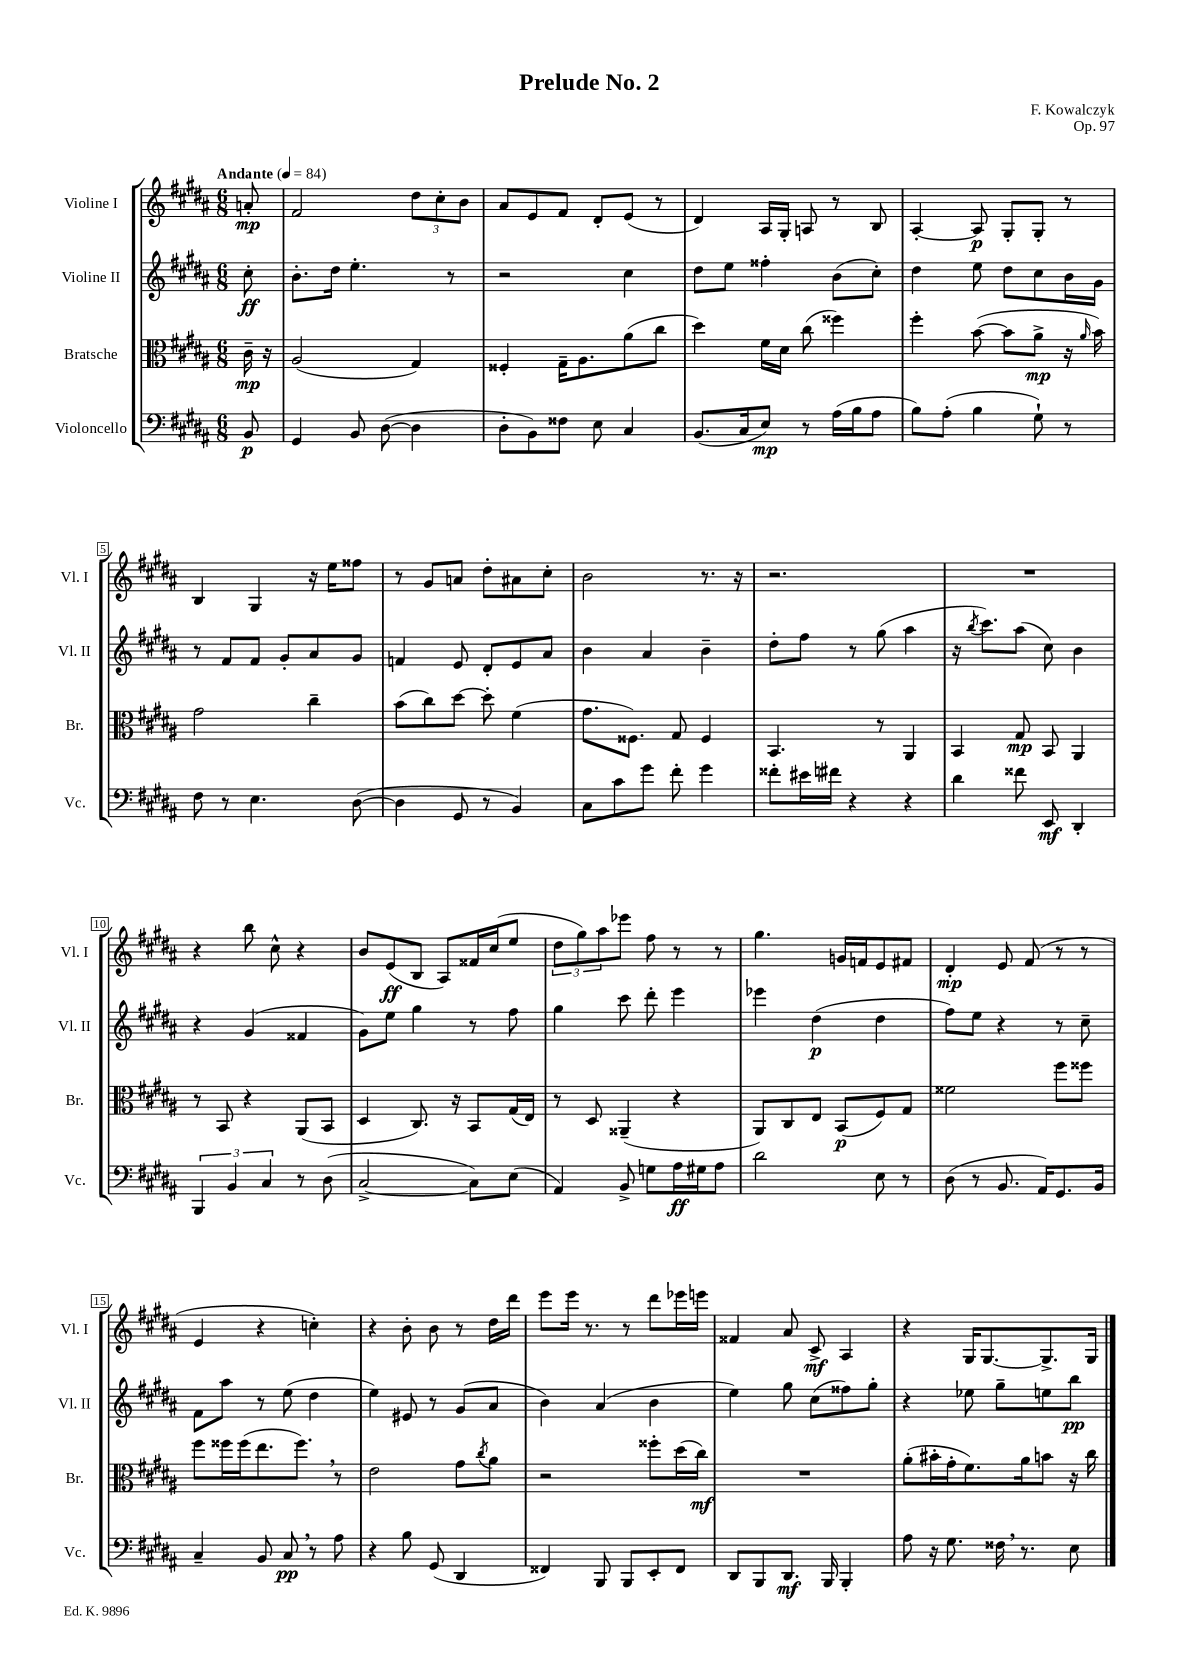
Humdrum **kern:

**kern	**dynam	**kern	**dynam	**kern	**dynam	**kern	**dynam
*part4	*part4	*part3	*part3	*part2	*part2	*part1	*part1
*staff4	*staff4	*staff3	*staff3	*staff2	*staff2	*staff1	*staff1
*I"Violoncello	*	*I"Bratsche	*	*I"Violine II	*	*I"Violine I	*
*I'Vc.	*	*I'Br.	*	*I'Vl. II	*	*I'Vl. I	*
*clefF4	*	*clefC3	*	*clefG2	*	*clefG2	*
*k[f#c#g#d#a#]	*	*k[f#c#g#d#a#]	*	*k[f#c#g#d#a#]	*	*k[f#c#g#d#a#]	*
*M6/8	*	*M6/8	*	*M6/8	*	*M6/8	*
*MM84	*	*MM84	*	*MM84	*	*MM84	*
=	=	=	=	=	=	=	=
!	!	!	!	!	!	!LO:TX:a:B:t=Andante	!
8BB/	p	16c#~\	mp	8cc#'\	ff	8an'/	mp
.	.	16r	.	.	.	.	.
=1	=1	=1	=1	=1	=1	=1	=1
4GG#/	.	(2A#/	.	8.b'\L	.	2f#/	.
.	.	.	.	16dd#\Jk	.	.	.
8BB/	.	.	.	4.ee'\	.	.	.
([8D#\	.	.	.	.	.	.	.
4D#\]	.	4G#/)	.	.	.	12dd#\L	.
.	.	.	.	.	.	12cc#'\	.
.	.	.	.	8r	.	.	.
.	.	.	.	.	.	12b\J	.
=2	=2	=2	=2	=2	=2	=2	=2
8D#'\L	.	4F##X'/	.	2r	.	8a#/L	.
8BB\)	.	.	.	.	.	8e/	.
8F##X\J	.	16G#~\KL	.	.	.	8f#/J	.
.	.	8.A#\	.	.	.	.	.
8E\	.	.	.	.	.	8d#'/L	.
4C#/	.	(8a#\	.	4cc#\	.	(8e/J	.
.	.	8cc#\J	.	.	.	8r	.
=3	=3	=3	=3	=3	=3	=3	=3
(8.BB/L	.	4dd#\)	.	8dd#\L	.	4d#/)	.
.	.	.	.	8ee\J	.	.	.
16C#/k	.	.	.	.	.	.	.
8E/J)	mp	16f#\LL	.	4ff##X'\	.	16A#/LL	.
.	.	16d#\JJ	.	.	.	16G#'/JJ	.
8r	.	(8cc#\	.	.	.	8An/	.
(16A#\LL	.	4ff##X\)	.	(8b\L	.	8r	.
16B\J	.	.	.	.	.	.	.
8A#\J	.	.	.	8cc#'\J)	.	8B/	.
=4	=4	=4	=4	=4	=4	=4	=4
8B\L)	.	4ff#'\	.	4dd#\	.	[4A#'/	.
(8A#'\J	.	.	.	.	.	.	.
4B\	.	([8b\	.	8ee\	.	8A#/]	p
.	.	8b\L]	.	8dd#\L	.	8G#'/L	.
8G#`\)	.	8a#^\J	mp	8cc#\	.	8G#'/J	.
8r	.	16r	.	16b\L	.	8r	.
.	.	16qqa#/	.	.	.	.	.
.	.	16b\)	.	16g#\JJ	.	.	.
!!LO:LB:g=z
=5	=5	=5	=5	=5	=5	=5	=5
8F#\	.	2g#\	.	8r	.	4B/	.
8r	.	.	.	8f#/L	.	.	.
4.E\	.	.	.	8f#/J	.	4G#/	.
.	.	.	.	8g#'/L	.	.	.
.	.	4cc#~\	.	8a#/	.	16r	.
.	.	.	.	.	.	16ee\KL	.
([8D#\	.	.	.	8g#/J	.	8ff##X\J	.
=6	=6	=6	=6	=6	=6	=6	=6
4D#\]	.	(8b\L	.	4fn/	.	8r	.
.	.	8cc#\)	.	.	.	8g#/L	.
8GG#/	.	[8dd#\J	.	8e/	.	8an/J	.
8r	.	8dd#'\]	.	8d#'/L	.	8dd#'\L	.
4BB/)	.	(4f#\	.	8e/	.	8a#X\	.
.	.	.	.	8a#/J	.	8cc#'\J	.
=7	=7	=7	=7	=7	=7	=7	=7
8C#\L	.	8.g#\L	.	4b\	.	2b\	.
8c#\	.	.	.	.	.	.	.
.	.	8.F##X\J)	.	.	.	.	.
8g#\J	.	.	.	4a#/	.	.	.
8f#'\	.	8G#/	.	.	.	.	.
4g#\	.	4F##/	.	4b~\	.	8.r	.
.	.	.	.	.	.	16r	.
=8	=8	=8	=8	=8	=8	=8	=8
8f##X'\L	.	4.BB/	.	8dd#'\L	.	2.r	.
16e#X\L	.	.	.	8ff#\J	.	.	.
16f#X\JJ	.	.	.	.	.	.	.
4r	.	.	.	8r	.	.	.
.	.	8r	.	(8gg#\	.	.	.
4r	.	4AA#/	.	4aa#\	.	.	.
=9	=9	=9	=9	=9	=9	=9	=9
4d#\	.	4BB/	.	16r	.	2.r	.
.	.	.	.	8qbb/	.	.	.
.	.	.	.	8.ccc#\L)	.	.	.
8f##X\	.	8G#/	mp	(8aa#\J	.	.	.
8EE/	mf	8BB/	.	8cc#\)	.	.	.
4DD#'/	.	4AA#/	.	4b\	.	.	.
!!LO:LB:g=z
=10	=10	=10	=10	=10	=10	=10	=10
6BBB/	.	8r	.	4r	.	4r	.
.	.	8BB/	.	.	.	.	.
6BB/	.	.	.	.	.	.	.
.	.	4r	.	(4g#/	.	8bb\	.
6C#/	.	.	.	.	.	.	.
.	.	.	.	.	.	8cc#^^\	.
8r	.	(8AA#/L	.	4f##X/	.	4r	.
(8D#\	.	8BB/J	.	.	.	.	.
=11	=11	=11	=11	=11	=11	=11	=11
[2C#^/	.	4D#/	.	8g#\L)	.	8b/L	.
.	.	.	.	8ee\J	.	(8e/	ff
.	.	8.C#/)	.	4gg#\	.	8B/J	.
.	.	.	.	.	.	8A#/L)	.
.	.	16r	.	.	.	.	.
8C#\L])	.	8BB/L	.	8r	.	16f##X/L	.
.	.	.	.	.	.	(16cc#/J	.
(8E\J	.	(16G#/L	.	8ff#\	.	8ee/J	.
.	.	16E/JJ)	.	.	.	.	.
=12	=12	=12	=12	=12	=12	=12	=12
4AA#/)	.	8r	.	4gg#\	.	12dd#\L	.
.	.	.	.	.	.	12gg#\)	.
.	.	8D#/	.	.	.	.	.
.	.	.	.	.	.	12aa#\	.
8BB^/	.	(4AA##X~/	.	8ccc#\	.	8eee-X\J	.
8Gn\L	.	.	.	8ddd#'\	.	8ff#\	.
16A#\L	ff	4r	.	4eee\	.	8r	.
16G#X\J	.	.	.	.	.	.	.
8A#\J	.	.	.	.	.	8r	.
=13	=13	=13	=13	=13	=13	=13	=13
2d#\	.	8AA#/L)	.	4eee-X\	.	4.gg#\	.
.	.	8C#/	.	.	.	.	.
.	.	8E/J	.	(4dd#\	p	.	.
.	.	(8BB/L	p	.	.	16gn/LL	.
.	.	.	.	.	.	16fn/J	.
8E\	.	8F#/)	.	4dd#\	.	8e/	.
8r	.	8G#/J	.	.	.	8f#X/J	.
=14	=14	=14	=14	=14	=14	=14	=14
(8D#\	.	2f##X\	.	8ff#\L)	.	4d#'/	mp
8r	.	.	.	8ee\J	.	.	.
8.BB/	.	.	.	4r	.	8e/	.
.	.	.	.	.	.	(8f#/	.
16AA#/KL)	.	.	.	.	.	.	.
8.GG#/	.	8ff#\L	.	8r	.	8r	.
.	.	8ff##X\J	.	8cc#~\	.	8r	.
16BB/Jk	.	.	.	.	.	.	.
!!LO:LB:g=z
=15	=15	=15	=15	=15	=15	=15	=15
4C#~/	.	8ff#\L	.	8f#\L	.	4e/	.
.	.	16ff##X\L	.	8aa#\J	.	.	.
.	.	(16ff##\J	.	.	.	.	.
8BB/	.	8.ee\	.	8r	.	4r	.
8C#,/	pp	.	.	(8ee\	.	.	.
.	.	8.ff##,\J)	.	.	.	.	.
8r	.	.	.	4dd#\	.	4ccn'\)	.
8A#\	.	8r	.	.	.	.	.
=16	=16	=16	=16	=16	=16	=16	=16
4r	.	2e\	.	4ee\)	.	4r	.
8B\	.	.	.	8e#X/	.	8b'\	.
(8GG#/	.	.	.	8r	.	8b\	.
4DD#/	.	8g#\L	.	(8g#/L	.	8r	.
.	.	8qcc#/	.	.	.	.	.
.	.	8a#\J	.	8a#/J	.	16dd#\LL	.
.	.	.	.	.	.	16ddd#\JJ	.
=17	=17	=17	=17	=17	=17	=17	=17
4FF##X/)	.	2r	.	4b\)	.	8eee\L	.
.	.	.	.	.	.	16eee\Jk	.
.	.	.	.	.	.	8.r	.
8BBB/	.	.	.	(4a#/	.	.	.
8BBB/L	.	.	.	.	.	8r	.
8EE'/	.	8ff##X'\L	.	4b\	.	8ddd#\L	.
8FF##/J	.	(16dd#\L	.	.	.	16eee-X\L	.
.	.	16cc#\JJ)	mf	.	.	16eeen\JJ	.
=18	=18	=18	=18	=18	=18	=18	=18
8DD#/L	.	2.r	.	4ee\)	.	4f##X/	.
8BBB/	.	.	.	.	.	.	.
8.DD#/J	mf	.	.	8gg#\	.	8a#/	.
.	.	.	.	(8cc#\L	.	8c#^/	mf
16BBB/	.	.	.	.	.	.	.
4BBB'/	.	.	.	8ff##X\)	.	4A#/	.
.	.	.	.	8gg#'\J	.	.	.
=19	=19	=19	=19	=19	=19	=19	=19
8A#\	.	(8a#'\L	.	4r	.	4r	.
16r	.	16b#X'\L	.	.	.	.	.
8.G#\	.	16g#'\J	.	.	.	.	.
.	.	8.f#\)	.	8ee-X\	.	16G#/KL	.
.	.	.	.	.	.	[8.G#/	.
16F##X,\	.	.	.	8gg#~\L	.	.	.
8.r	.	16a#\k	.	.	.	.	.
.	.	8bn\J	.	8een\	.	8.G#^/]	.
8E\	.	16r	.	8bb\J	pp	.	.
.	.	16cc#\	.	.	.	16G#/Jk	.
==	==	==	==	==	==	==	==
*-	*-	*-	*-	*-	*-	*-	*-
